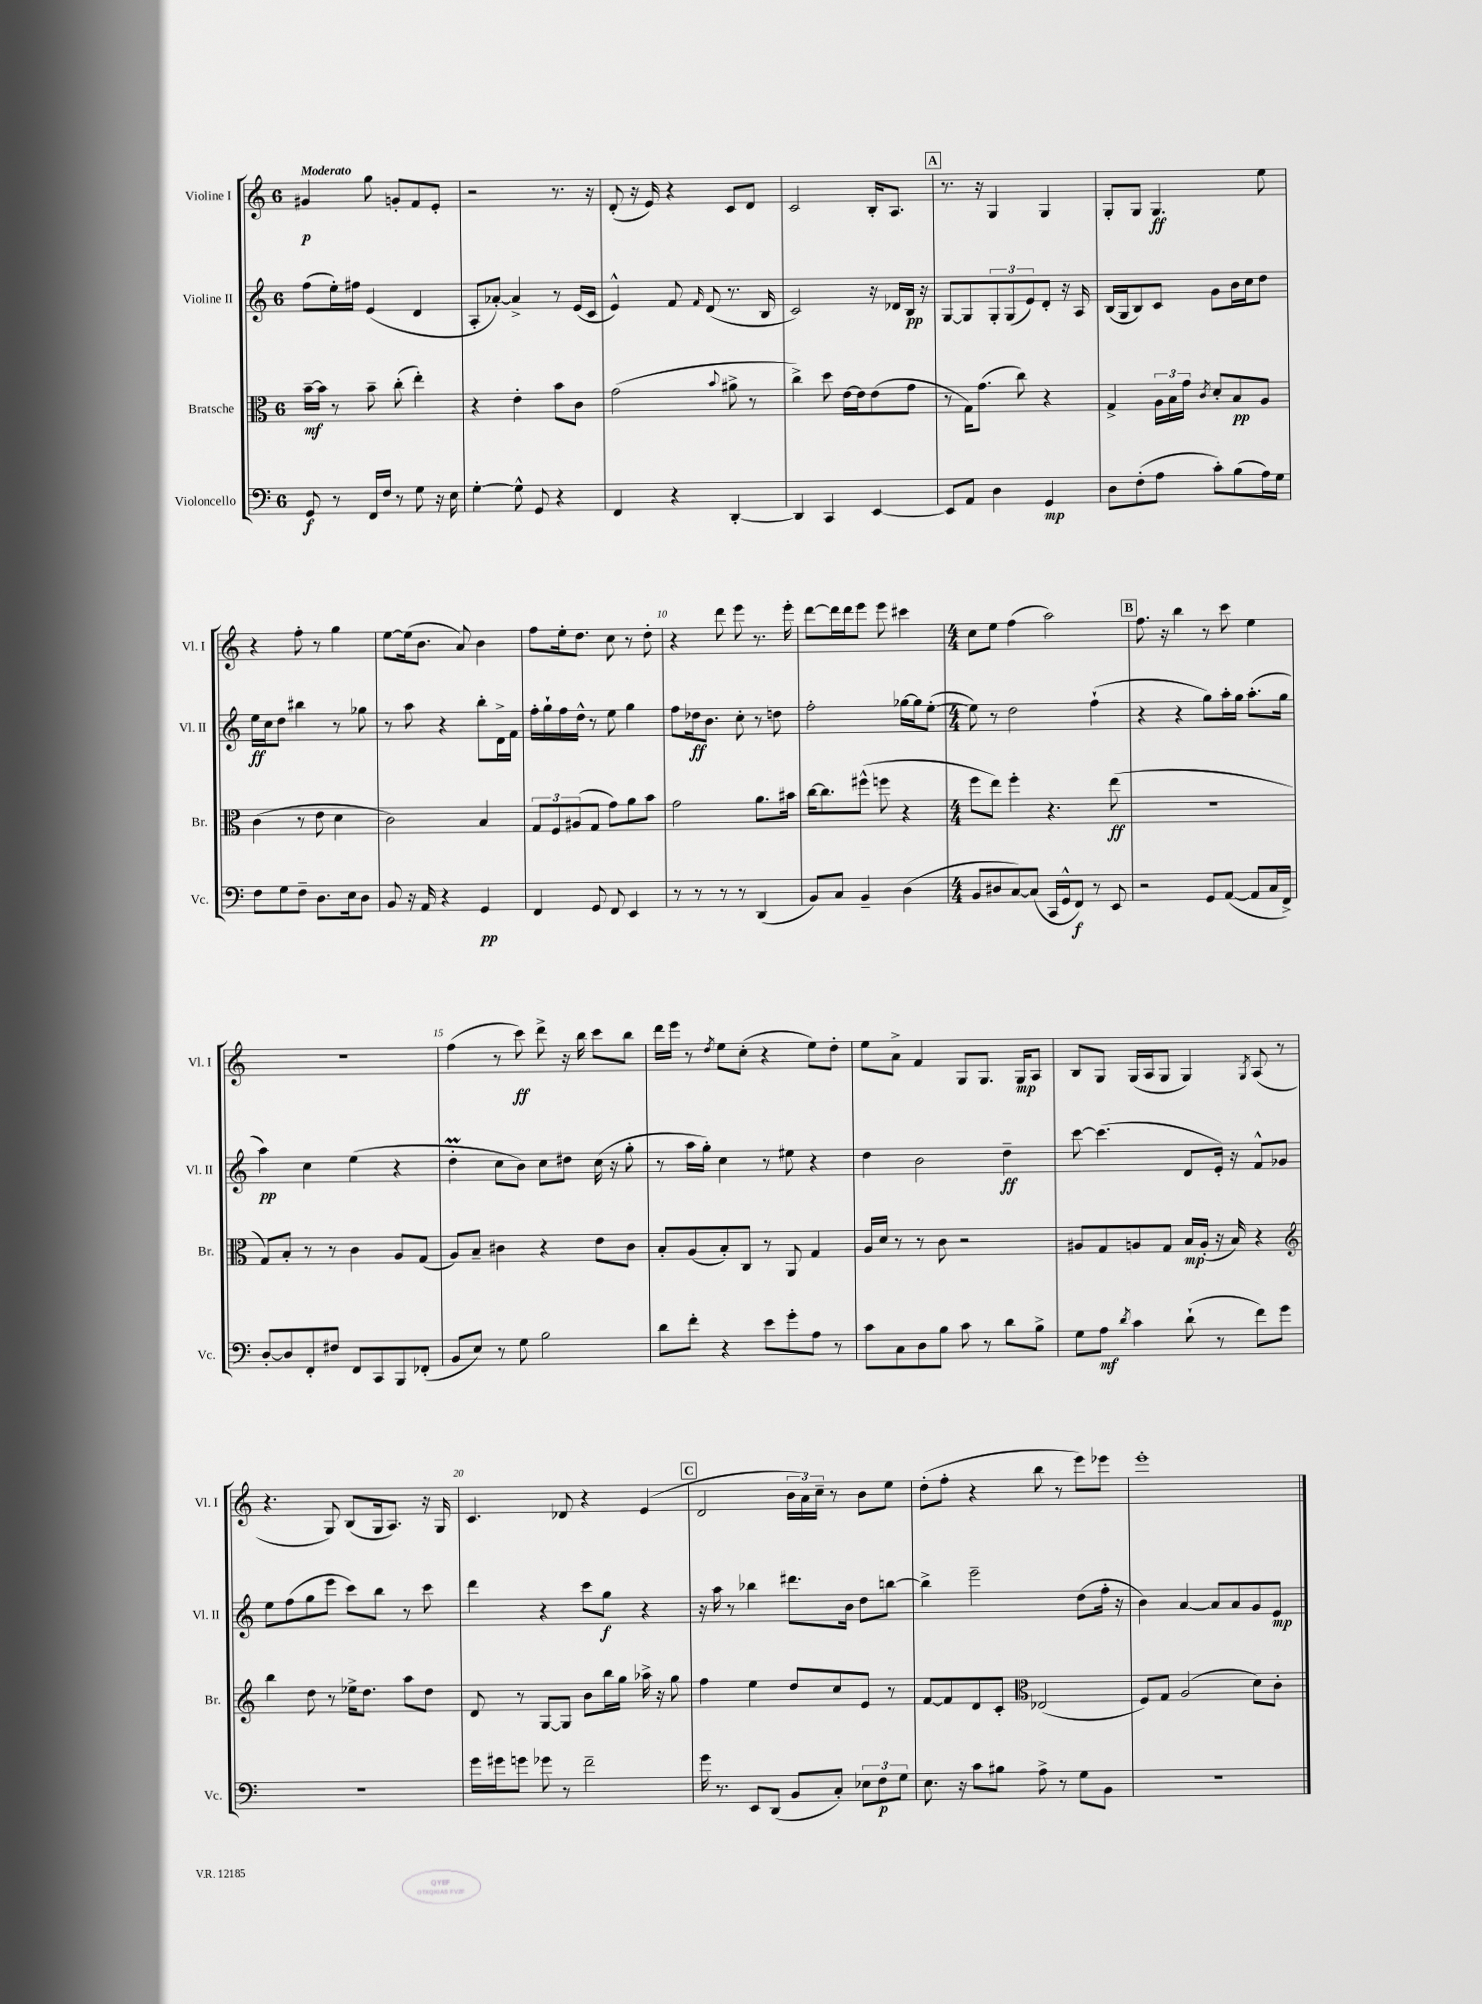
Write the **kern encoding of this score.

**kern	**kern	**kern	**kern
*staff4	*staff3	*staff2	*staff1
*clefF4	*clefC3	*clefG2	*clefG2
*k[]	*k[]	*k[]	*k[]
*M6/8	*M6/8	*M6/8	*M6/8
8GG	[16b~	(8ff	4g#
.	16b]	.	.
8r	8r	16ee')	.
.	.	16ff#	.
16FF	8b~	(4e	8gg
16F	.	.	.
8r	(8cc'	.	8g'
8G	4ee')	4d	8f
16r	.	.	8e'
16E	.	.	.
=	=	=	=
[4G'	4r	8A'	2r
.	.	[8a-')	.
8G^^]	4e'	4a-^]	.
8GG	.	.	.
4r	8b	8r	8.r
.	8c	(16e	.
.	.	16c	16r
=	=	=	=
4FF	(2g	4e^^)	(8d'
.	.	.	16r
.	.	.	16e)
4r	.	8f	4r
.	.	16qqf	.
.	.	(8d	.
.	8qqb	.	.
[4DD'	8a#^	8.r	8c
.	8r	.	8d
.	.	16B	.
=	=	=	=
4DD]	4cc^)	2c)	2c
4CC	8dd	.	.
.	[16e	.	.
.	16e]	.	.
[4EE	(8e	16r	16B'
.	.	16d-	8.A
.	8g	16B	.
.	.	16r	.
=	=	=	=
8EE]	8r	[8G	8.r
8AA	16G)	8G]	.
.	(8.g	.	16r
4D	.	12G'	4G
.	.	(12G	.
.	8cc)	.	.
.	.	12e)	.
4GG	4r	8d'	4G
.	.	16r	.
.	.	16A	.
=	=	=	=
8D	4G^	(16B	8G'
.	.	16G	.
(8F'	.	8B)	8G
8A	24A	8c	4.G
.	24B	.	.
.	24g	.	.
.	8qc	.	.
8c')	8d'	8g	.
(8B	8B	16b	.
.	.	16cc	.
16A)	8A	8dd	8ee
16G	.	.	.
=	=	=	=
8F	(4c	16ee	4r
.	.	16cc	.
8G	.	8dd	.
8F~	8r	4bb#	8ff'
8.D	8e	.	8r
.	4d	8r	4gg
16E	.	.	.
8D	.	8gg-	.
=	=	=	=
8BB	2c)	8r	[8ee
16r	.	8aa	(16ee]
16AA	.	.	8.b
4r	.	4r	.
.	.	.	8a)
4GG	4B	8bb'	4b
.	.	16d^	.
.	.	16f	.
=	=	=	=
4FF	12G	16ff'	8ff
.	.	16gg`	.
.	12F	.	.
.	.	16ff	16ee'
.	(12A#	.	.
.	.	16dd^^	8.dd
8GG	8G	8r	.
8FF	8g)	8ee	8cc
4EE	8a	4gg	8r
.	8b	.	8dd'
=	=	=	=
8r	2g	8ff	4r
8r	.	16dd-	.
.	.	8.b	.
8r	.	.	8ddd
8r	.	8cc'	8eee
(4DD	8.a	8r	8.r
.	.	8dd	.
.	16b#	.	16eee'
=	=	=	=
8BB)	[16cc	2ff'	[8ddd
.	8.cc]	.	.
8C	.	.	16ddd]
.	.	.	16ddd
4BB~	(8ff#^^	.	8eee
.	8ff	.	8eee
(4D	4r	[16gg-	4ccc#
.	.	16gg-]	.
.	.	([8ee'	.
=	=	=	=
*M4/4	*M4/4	*M4/4	*M4/4
8BB	8ff	8ee])	8cc
8D#	8ee)	8r	8ee
[8C)	4ff'	2dd	(4ff
(8C]	.	.	.
16CC	4.r	.	2aa)
16GG^^	.	.	.
8FF)	.	.	.
8r	.	(4ff`	.
8EE	(8ee	.	.
=	=	=	=
2r	1r	4r	8.ff
.	.	.	16r
.	.	4r	4bb
8GG	.	8gg)	8r
([8AA	.	16aa'	8ccc
.	.	16gg	.
8AA]	.	(8.aa'	4ee
16C	.	.	.
16FF^)	.	16gg	.
=	=	=	=
[8D'	8G)	4aa)	1r
8D]	8B'	.	.
8FF'	8r	4cc	.
8F#	8r	.	.
8FF	4c	(4ee	.
8CC	.	.	.
8BBB	8A	4r	.
(8FF-'	(8G	.	.
=	=	=	=
8BB	8A)	4dd'	(4ff
8E)	8B~	.	.
8r	4c#	8cc	8r
8G	.	8b)	8ccc)
2B	4r	8cc	8ddd^
.	.	8dd#	16r
.	.	.	16bb
.	8e	(16cc	8ccc
.	.	16r	.
.	8c#	8gg'	8bb
=	=	=	=
8d	8B'	8r	16ddd
.	.	.	16eee
8f'	(8A	16aa	8r
.	.	16gg')	.
.	.	.	8qdd
4r	8B')	4cc	8ee
.	8C	.	(8cc'
8e	8r	8r	4r
8g'	8AA	8ee#	.
8A	4G	4r	8ee)
8r	.	.	8dd'
=	=	=	=
8c	16A	4dd	8ee
.	16d	.	.
8C	8r	.	8a^
8D	8r	2b	4f
8B	8c	.	.
8c	2r	.	8G
8r	.	.	8.G
8d	.	4dd~	.
.	.	.	16G
8B^	.	.	8A
=	=	=	=
8G	8A#	[8ccc	8B
8A	8G	(4.ccc]	8G
8qd	.	.	.
4c	8A	.	(16G
.	.	.	16A
.	8G	.	8G
(8d`	16B	8d	4G)
.	(16A'	.	.
8r	16r	16e')	.
.	16B)	16r	.
.	.	.	8qG
8f)	4r	8f^^	(8A
8g	.	8g-	8r
=	=	=	=
*	*clefG2	*	*
1r	4bb	8ee	4.r
.	.	(8ff	.
.	8dd	8gg	.
.	8r	8eee	8G)
.	16ee-^	8ccc)	(8B
.	8.dd	.	.
.	.	8bb	16G
.	.	.	8.A)
.	8aa	8r	.
.	8dd	8ccc	16r
.	.	.	16G
=	=	=	=
16g	8d	4ddd	4.c
16g#	.	.	.
8g	8r	.	.
8g-	[8G	4r	.
8r	8G]	.	8d-
2f~	8b	8ccc	4r
.	16bb	8gg	.
.	16gg	.	.
.	16aa-^	4r	(4e
.	16r	.	.
.	8gg	.	.
=	=	=	=
16g	4ff	16r	2d
8.r	.	16aa	.
.	.	8r	.
8EE	4ee	4bb-	.
(8DD	.	.	.
8BB	8dd	8.ddd#	24b
.	.	.	24a)
.	.	.	24cc~
8C')	8cc	.	8r
.	.	16b	.
12E-	8e	8dd	8b
12F	.	.	.
.	8r	[8bb	8ee
12G	.	.	.
=	=	=	=
8.E	[8f	4bb^]	(8dd'
.	8f]	.	8ff'
16r	.	.	.
8c	8d	2eee~	4r
8B#	8c'	.	.
*	*clefC3	*	*
8A^	(2E-	.	8bb
8r	.	.	8r
8G	.	(8dd	8eee)
8BB	.	16ff'	8eee-
.	.	16r	.
=	=	=	=
1r	8F)	4b)	1eee'
.	8G	.	.
.	(2A	[4a	.
.	.	8a]	.
.	.	8a	.
.	8d)	8g	.
.	8c'	8e	.
==	==	==	==
*-	*-	*-	*-
